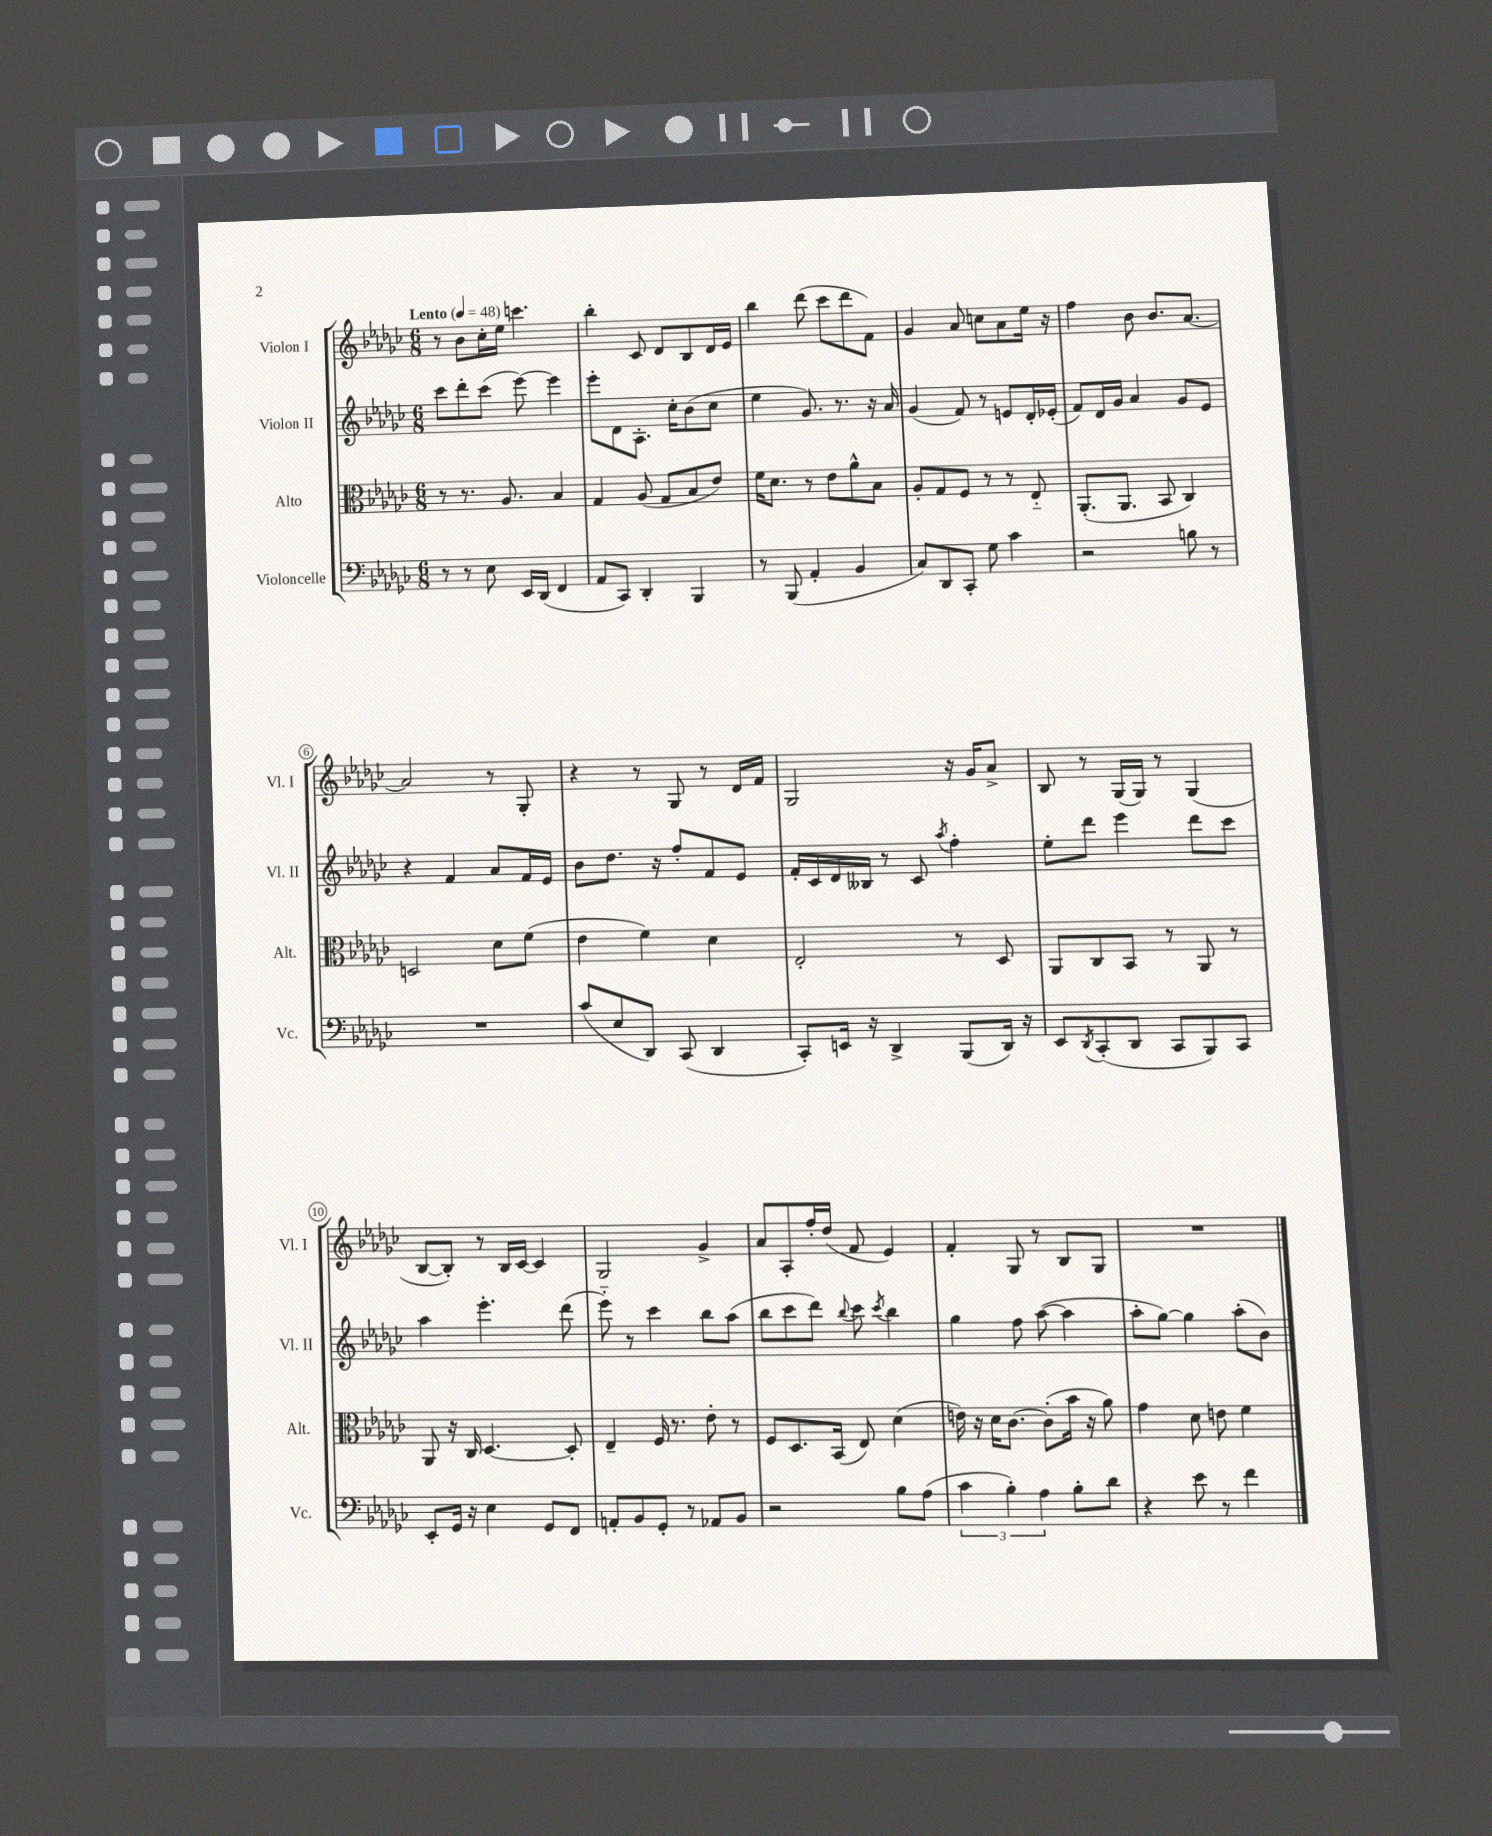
<<
\new StaffGroup <<
\new Staff = "s0" \with { instrumentName = "Violon I" shortInstrumentName = "Vl. I" } {
    \clef treble \key ges \major \numericTimeSignature \time 6/8 \tempo "Lento" 4 = 48
    r8 bes'8 ces''16-. ees''16 c'''4. |
    bes''4-. ces'8 des'8 bes8 des'16 ees'16 |
    bes''4 des'''8( ces'''8 des'''8 f'8) |
    ges'4 aes'8 c''8 aes'8 ees''16 r16 |
    f''4 bes'8 bes'8. aes'8.~ |
    aes'2 r8 ges8-. |
    r4 r8 ges8 r8 des'16 f'16 |
    ges2 r16 ges'16 aes'8-> |
    bes8 r8 ges16( ges16) r8 ges4( |
    bes8~ bes8-.) r8 bes16 ces'16~ ces'4 |
    ges2 ges'4-> |
    aes'8 aes8-. f''16-. des''16( f'8 ees'4) |
    f'4-. ges8 r8 bes8 ges8 |
    R2. \bar "|." |
}
\new Staff = "s1" \with { instrumentName = "Violon II" shortInstrumentName = "Vl. II" } {
    \clef treble \key ges \major \numericTimeSignature \time 6/8
    ces'''8 des'''8-. ces'''8( ees'''8~) ees'''4 |
    ees'''8-. des'8 aes8.-. ces''16-. bes'8( ces''8 |
    ees''4 ges'8.) r8. r16 aes'16 |
    ges'4( f'8) r8 e'8 des'16-. ees'16-.( |
    f'8) des'16 ges'16 aes'4 ges'8 ees'8 |
    r4 f'4 aes'8 f'16 ees'16 |
    bes'8 des''8. r16 f''8-. f'8 ees'8 |
    f'16-. ces'16 des'16 beses16 r8 ces'8 \acciaccatura { aes''8 } f''4-. |
    ees''8-. des'''8 ees'''4 des'''8 ces'''8 |
    aes''4 ees'''4.-. des'''8( |
    ees'''8-_) r8 ces'''4 bes''8 aes''8( |
    bes''8 ces'''8 des'''8) \appoggiatura { bes''8 } ces'''8 \acciaccatura { ces'''8 } bes''4 |
    ges''4 f''8 aes''8~( aes''4 |
    aes''8-. ges''8~) ges''4 aes''8-.( bes'8) \bar "|." |
}
\new Staff = "s2" \with { instrumentName = "Alto" shortInstrumentName = "Alt." } {
    \clef alto \key ges \major \numericTimeSignature \time 6/8
    r8 r8. aes8. bes4 |
    ges4 aes8( ges8 bes8 ees'8) |
    f'16 des'8. r8 ees'8 aes'8-^ bes8 |
    aes8-. ges8 f8 r8 r8 ees8-_ |
    aes,8.-.( aes,8. bes,8 ces4) |
    d2 des'8 f'8( |
    ees'4 f'4) des'4 |
    ees2-. r8 des8 |
    aes,8 ces8 bes,8 r8 aes,8 r8 |
    aes,8 r16 ces16 des4.~ des8-. |
    ees4-- f16 r8. ees'8-. r8 |
    f8 des8. bes,16( ees8) des'4( |
    e'16) r16 des'16 ces'8.~ ces'8-.( bes'16 r16 aes'8) |
    ges'4 des'8 e'8 f'4 \bar "|." |
}
\new Staff = "s3" \with { instrumentName = "Violoncelle" shortInstrumentName = "Vc." } {
    \clef bass \key ges \major \numericTimeSignature \time 6/8
    r8 r8 ees8 ees,16 des,16( f,4 |
    aes,8 ces,8) des,4-. bes,,4 |
    r8 bes,,8( aes,4-. bes,4 |
    ces8) des,8 ces,8-. ges8 ces'4 |
    r2 b8 r8 |
    R2. |
    ces'8( ees8 des,8) ces,8( des,4 |
    ces,8-.) e,16 r16 des,4-> bes,,8( des,16) r16 |
    ees,8 \acciaccatura { des,8 } ces,8-.( des,8 ces,8 bes,,8) ces,8 |
    ees,8-. ges,16 r16 ees4 ges,8 f,8 |
    a,8-. bes,8 ges,8-. r8 aes,8 bes,8 |
    r2 bes8 aes8( |
    \tuplet 3/2 { ces'4 bes4-.) aes4 } bes8-. des'8 |
    r4 ees'8 r8 f'4 \bar "|." |
}
>>
>>
\layout { \context { \Score \override BarNumber.stencil = #(make-stencil-circler 0.1 0.3 ly:text-interface::print) } }
